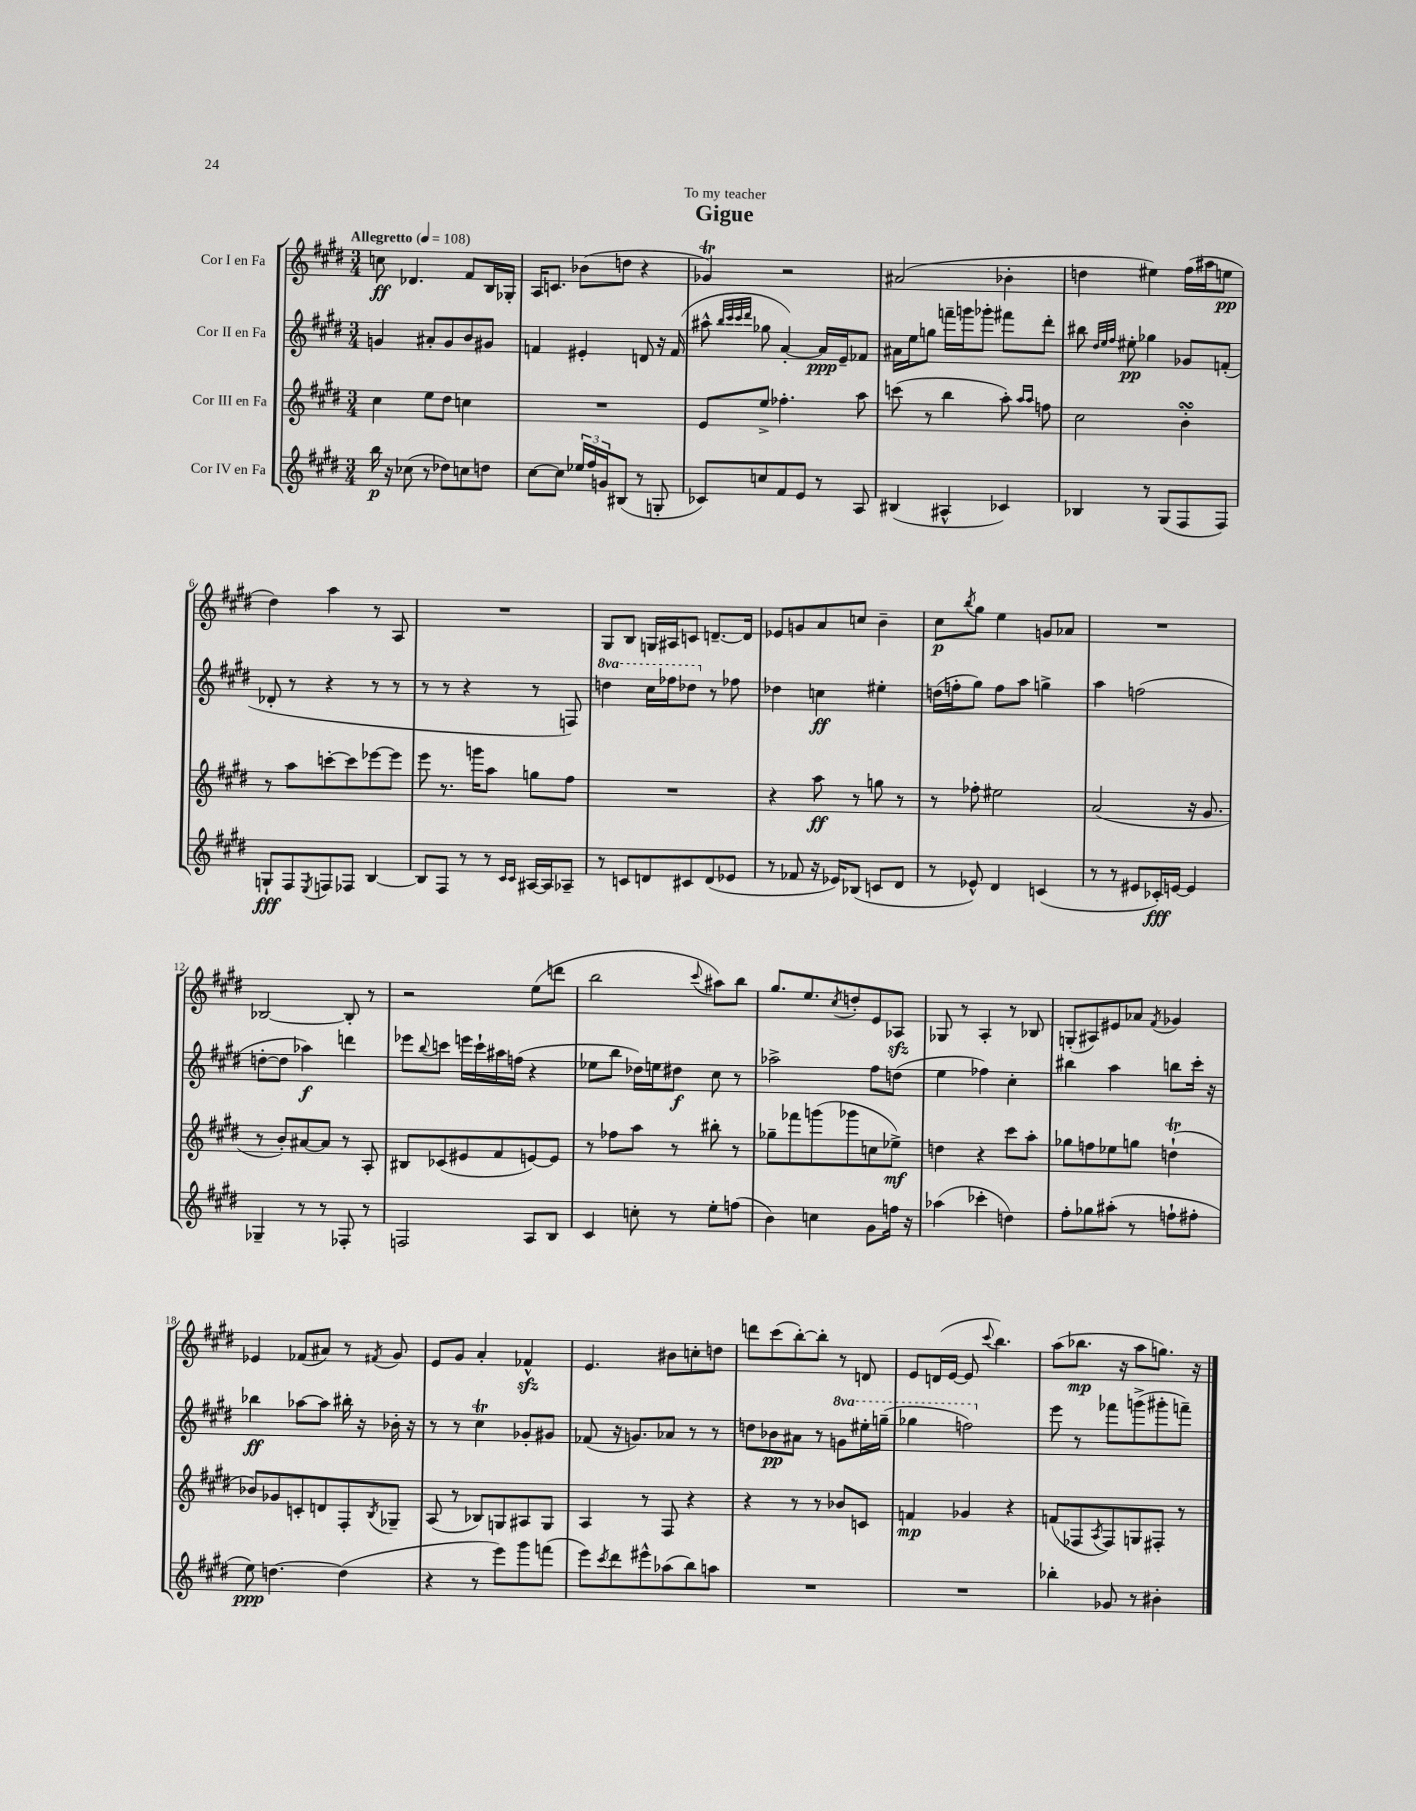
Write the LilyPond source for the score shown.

\header { title = "Gigue" dedication = "To my teacher" }
<<
\new StaffGroup <<
\new Staff = "s0" \with { instrumentName = "Cor I en Fa" } {
    \clef treble \key e \major \numericTimeSignature \time 3/4 \tempo "Allegretto" 4 = 108
    c''8\ff des'4. fis'8 b16 ges16-. |
    a16 c'8. bes'8( d''8 r4 |
    ges'4\trill) r2 |
    ais'2( bes'4-. |
    d''4 eis''4) fis''16( ais''16 e''8\pp |
    dis''4) a''4 r8 a8 |
    R2. |
    gis8 b8 g16 ais16 c'8 d'8.~-- d'16 |
    ees'8 g'8 a'8 c''8 b'4-- |
    cis''8\p \acciaccatura { b''8 } gis''8 e''4 g'8 aes'8 |
    R2. |
    bes2~ bes8-. r8 |
    r2 e''8( d'''8 |
    b''2 \appoggiatura { cis'''8 } ais''8) b''8 |
    gis''8. e''8. \acciaccatura { cis''8 } d''8-. e'8 aes8\sfz |
    ges8 r8 a4-. r8 bes8 |
    g8-.( ais8) eis'8 aes'8 \acciaccatura { fis'8 } ges'4 |
    ees'4 fes'8( ais'8) r8 \acciaccatura { fis'8 } gis'8 |
    e'8 gis'8 a'4-. fes'4-^\sfz |
    e'4. bis'8 c''8-. d''8 |
    d'''8 cis'''8( b''8~-.) b''8-. r8 d'8 |
    e'8 d'16( e'16~ e'8 \appoggiatura { cis'''8 } b''4.) |
    a''8( bes''8.\mp r16 a''8 g''8.) r16 \bar "|." |
}
\new Staff = "s1" \with { instrumentName = "Cor II en Fa" } {
    \clef treble \key e \major \numericTimeSignature \time 3/4 \set Staff.ottavationMarkups = #ottavation-simple-ordinals
    g'4 ais'8-. g'8 b'8 gis'8 |
    f'4 eis'4-. d'8 r16 f'16( |
    ais''8-^ \grace { b''32 cis'''32 cis'''32 dis'''32 } ges''8 a'4~-.) a'16\ppp e'16-- fes'8 |
    ais'16 e''16 g''8 f'''16-- g'''16 ges'''8-. fis'''8 dis'''8-. |
    bis''8 \grace { dis''32 e''32 fis''32 } eis''8-.\pp ges''4 ges'8 f'8-.( |
    des'8-. r8 r4 r8 r8 |
    r8 r8 r4 r8 f8) |
    \ottava #1 d'''4 cis'''16 fes'''16 des'''8 \ottava #0 r8 fes''8 |
    des''4 c''4\ff eis''4-. |
    d''16( f''16-. gis''8) f''8 a''8 g''4-> |
    a''4 f''2( |
    d''8~-. d''8 aes''4\f) d'''4 |
    ees'''8 \appoggiatura { b''8 } c'''8 e'''16 c'''16-! ais''16 f''16( r4 |
    ees''8 b''8 des''16) e''16 dis''8\f cis''8 r8 |
    aes''2-> fis''8 d''8( |
    e''4 fes''4) cis''4-. |
    bis''4 a''4 b''8 cis'''16-. r16 |
    bes''4\ff aes''8~ aes''8 bis''16-. r16 bes'16-. r16 |
    r8 r8 cis''4\trill ges'8-. gis'8 |
    fes'8( r16 g'8.) aes'8 r8 r8 |
    d''8 bes'8\pp ais'8 r8 \ottava #1 g''8 eis'''16-. g'''16--( |
    ges'''4 f'''2) \ottava #0 |
    e'''8 r8 fes'''8 g'''8->( gis'''8-. f'''8--) \bar "|." |
}
\new Staff = "s2" \with { instrumentName = "Cor III en Fa" } {
    \clef treble \key e \major \numericTimeSignature \time 3/4
    cis''4 e''8 dis''8 c''4 |
    R2. |
    e'8 e''8-> fes''4.-. a''8 |
    c'''8( r8 b''4 a''8-.) \grace { a''16 a''16 } f''8 |
    cis''2 b'4-.\turn |
    r8 a''8 c'''8~-. c'''8 ees'''8~ ees'''8 |
    e'''8 r8. g'''16 a''8 g''8 fis''8 |
    R2. |
    r4 a''8\ff r8 g''8 r8 |
    r8 fes''8-. eis''2 |
    a'2( r16 gis'8. |
    r8 b'8-.) ais'8~ ais'8 r8 a8-. |
    bis8 ces'8( eis'8 fis'8 e'8~) e'8 |
    r8 fes''8 a''8 r8 bis''8-. r8 |
    ges''8-- fes'''8 g'''8( ges'''8 c''8 ees''8->\mf) |
    d''4 r4 cis'''8 a''8-. |
    ges''8 f''8 ees''8 g''8 d''4-!\trill( |
    bes'8) ges'8 c'8-. d'8 fis8-. \acciaccatura { b8 } ges8-- |
    a8( r8 bes8) g8 ais8 g8 |
    a4 r8 fis8 r4 |
    r4 r8 r8 bes'8 c'8 |
    f'4\mp ges'4 r4 |
    f'8( fes8 \acciaccatura { a8 } fes8) g8 fis8-. r8 \bar "|." |
}
\new Staff = "s3" \with { instrumentName = "Cor IV en Fa" } {
    \clef treble \key e \major \numericTimeSignature \time 3/4
    b''16\p r16 ces''8( r8 des''8) c''8 d''8 |
    cis''8~ cis''8 \tuplet 3/2 { ees''16 fis''16 g'16 } bis8( r8 g8-. |
    ces'8) c''8 fis'8 e'8 r8 a8 |
    bis4( ais4-^ ces'4) |
    bes4 r8 gis8( fis8 fis8) |
    g8-!\fff fis8 \acciaccatura { e8 } f8 fes8 b4~ |
    b8 fis8 r8 r8 \grace { cis'16 cis'16 } ais16~ ais16 aes8-- |
    r8 c'8 d'8 cis'8 d'8( ees'8 |
    r8 fes'8 r16 ees'16) bes8( c'8 dis'8 |
    r8 ees'8-^) dis'4 c'4( |
    r8 r8 eis'8 ces'16-.\fff) e'16~ e'4 |
    ges4-- r8 r8 fes8-. r8 |
    f2 a8 b8 |
    cis'4 c''8-. r8 e''8-. f''8( |
    b'4) c''4 gis'8 f''16 r16 |
    aes''4( ces'''4-. d''4) |
    fis''8-. ges''8 ais''8-.( r8 f''8-! fis''8-. |
    e''8\ppp) d''4.~ d''4( |
    r4 r8 e'''8) gis'''8 f'''8( |
    e'''8) \acciaccatura { cis'''8 } dis'''8 eis'''8-^ aes''8( b''8) a''8 |
    R2. |
    R2. |
    bes''4-. ges'8 r8 bis'4-. \bar "|." |
}
>>
>>
